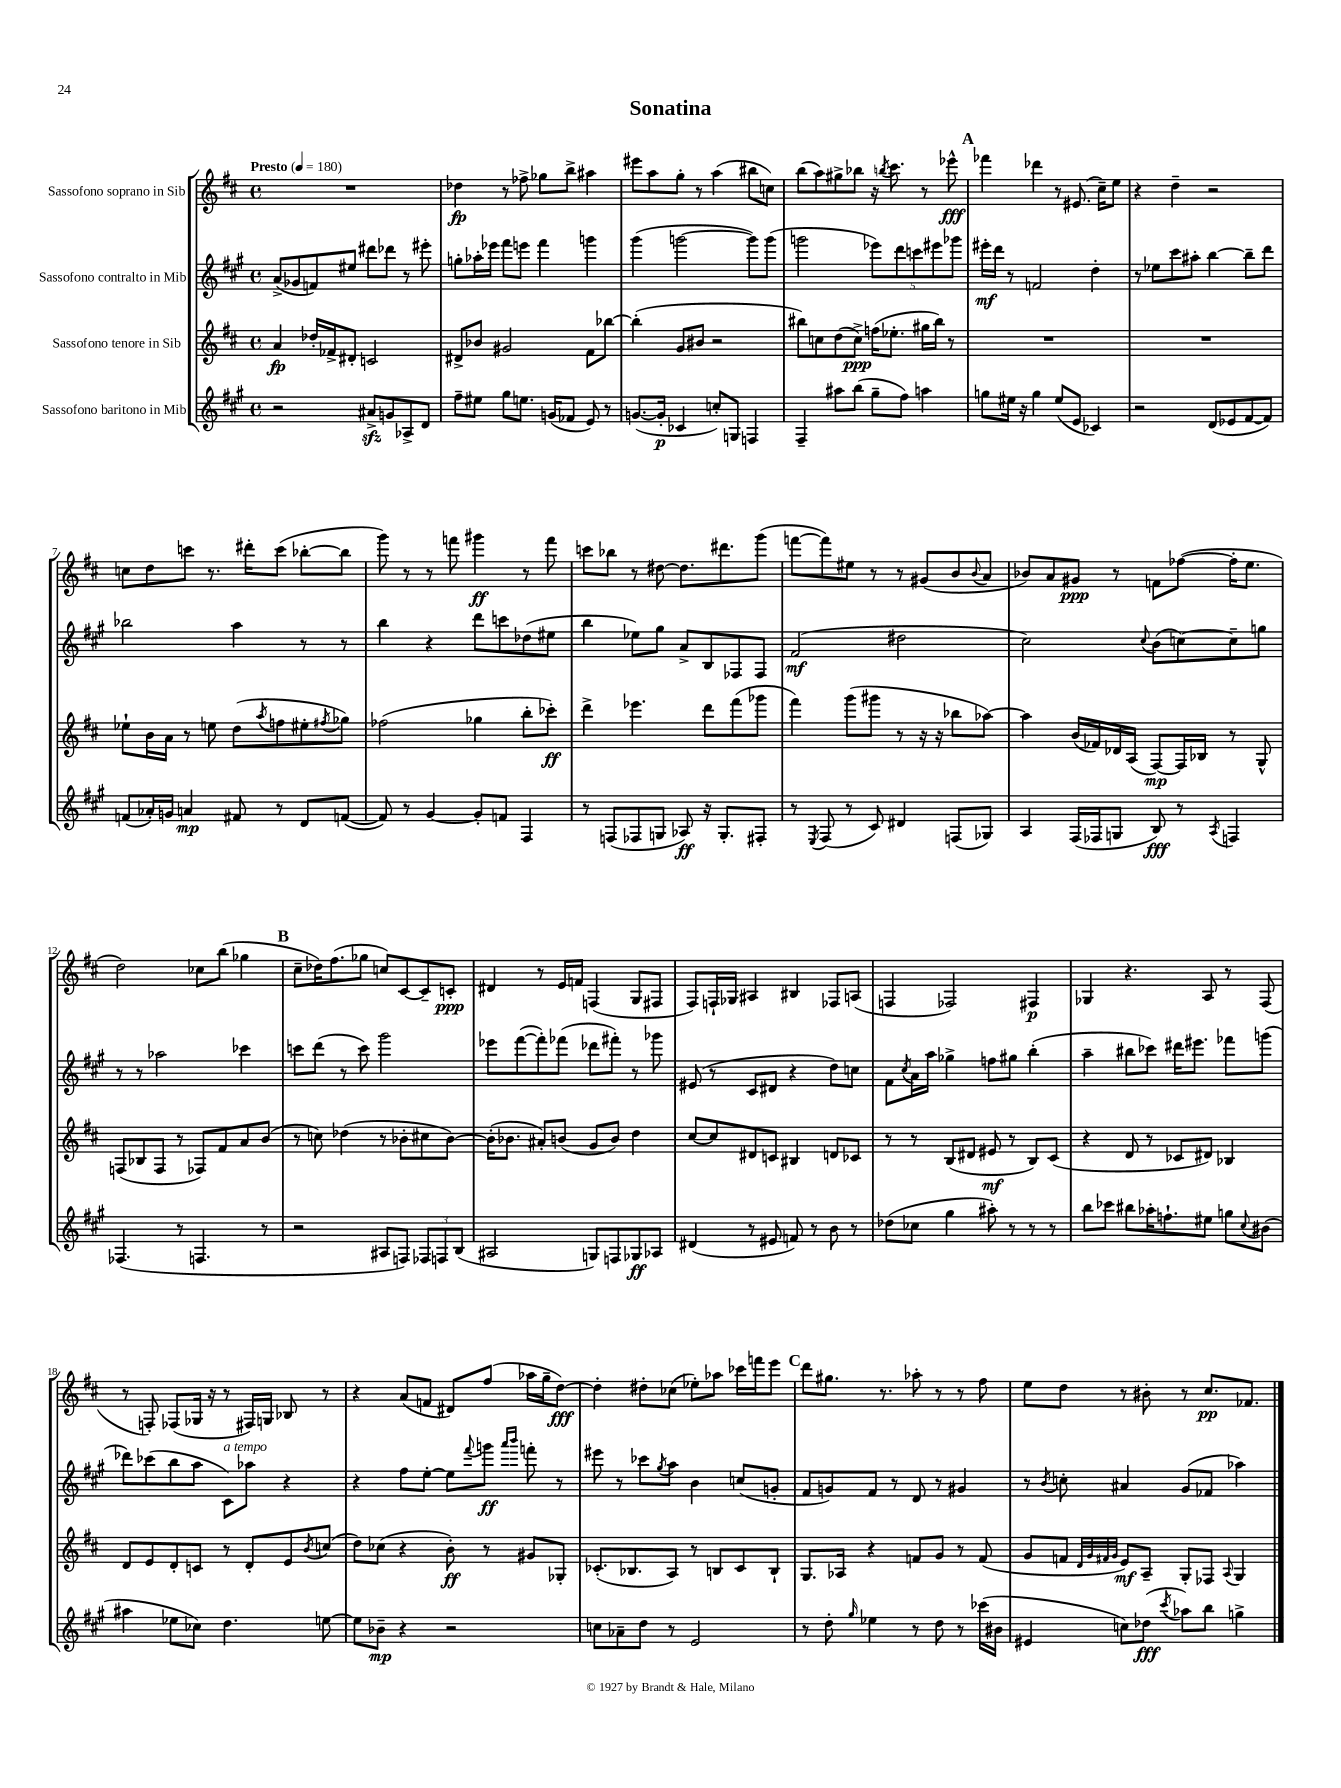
\header { title = "Sonatina" }
<<
\new StaffGroup <<
\new Staff = "s0" \with { instrumentName = "Sassofono soprano in Sib" } {
    \clef treble \key d \major \defaultTimeSignature \time 4/4 \tempo "Presto" 4 = 180
    R1 |
    des''4\fp r8 fes''8-> ges''8 b''8-> ais''4 |
    eis'''8 a''8 g''8-. r8 a''4( bis''8 c''8) |
    b''8( a''8) gis''8-> bes''8 r16 \acciaccatura { b''8 } cis'''8. r8 ees'''8-^\fff |
    \mark \markup { \bold "A" } fes'''4 des'''4 r8 eis'8.( cis''16--) e''8 |
    r4 d''4-- r2 |
    c''8 d''8 c'''8 r8. dis'''16-. c'''8( bes''8~-. bes''8 |
    g'''8) r8 r8 f'''8 gis'''4\ff r8 f'''8 |
    c'''8 bes''8 r8 dis''8~ dis''8. dis'''8. g'''8( |
    f'''8~ f'''8) eis''8 r8 r8 gis'8( b'8 \appoggiatura { b'8 } a'8 |
    bes'8) a'8 gis'8\ppp r8 f'8 fes''8~( fes''16-. e''8. |
    d''2) ces''8 b''8( ges''4 |
    \mark \markup { \bold "B" } cis''8-- des''16) fis''8.( ges''8 c''8) cis'8~ cis'8-- c'8-.\ppp |
    dis'4 r8 e'16 f'16 f4( g8 fis8 |
    fis8) f16-! ges16 ais4 bis4 fes8 a8( |
    f4 fes2) fis4\p |
    ges4 r4. a8 r8 fis8( |
    r8 f8-.) fes8( ges16 r16 r8 fis16) g16 bes8 r8 |
    r4 a'8( f'8 dis'8) fis''8( aes''16 g''16-- d''8~\fff) |
    d''4-. dis''8-. ces''8( ees''8-.) aes''8 ces'''16 f'''16 e'''8 |
    \mark \markup { \bold "C" } d'''8 gis''8. r8. aes''8-. r8 r8 fis''8 |
    e''8 d''8 r8 bis'8-. r8 cis''8.\pp fes'8. \bar "|." |
}
\new Staff = "s1" \with { instrumentName = "Sassofono contralto in Mib" } {
    \clef treble \key a \major \defaultTimeSignature \time 4/4
    a'8->( ges'8 f'8) eis''8 dis'''8 des'''8 r8 eis'''8-. |
    g''8-. aes''16-. ees'''16 fis'''8 e'''8 fis'''4 g'''4 |
    gis'''4( g'''2~ g'''8) g'''8( |
    g'''2 \tuplet 5/4 { ees'''8) d'''8 c'''8 eis'''8 ges'''8 } |
    \mark \markup { \bold "A" } eis'''16-.\mf d'''16 r8 f'2 d''4-. |
    r8 ees''8 cis'''8 ais''8-. b''4~ b''8-- d'''8 |
    bes''2 a''4 r8 r8 |
    b''4 r4 d'''8 c'''8 des''8( eis''8 |
    b''4 ees''8) gis''8 a'8-> b8 fes8 fes8 |
    fis'2\mf( dis''2 |
    cis''2) \appoggiatura { cis''8 } b'8( c''8~) c''8-- g''8 |
    r8 r8 aes''2 ces'''4 |
    \mark \markup { \bold "B" } c'''8 d'''8( r8 c'''8) gis'''2 |
    ees'''8 fis'''8~( fis'''8-.) fes'''8( des'''8 fis'''8-.) r8 ges'''8 |
    eis'8( r8 cis'8 dis'8 r4 d''8) c''8 |
    fis'8 \acciaccatura { cis''8 } a'16 a''16 ges''4-> f''8 gis''8 b''4-.( |
    a''4-- bis''8 ces'''8) dis'''16 eis'''8. fes'''8 g'''8( |
    des'''8) ces'''8( b''8 a''8 cis'8^\markup { \italic "a tempo" }) aes''8 r4 |
    r4 fis''8 e''8~-. e''8 \appoggiatura { fis'''8 } g'''8\ff \grace { a'''16 b'''16 } f'''8-. r8 |
    eis'''8 r8 ces'''8 \acciaccatura { gis''8 } a''8 b'4 c''8( g'8-. |
    \mark \markup { \bold "C" } fis'8 g'8) fis'8 r8 d'8 r8 gis'4 |
    r8 \acciaccatura { b'8 } c''8-. ais'4 gis'8( fes'8 aes''4) \bar "|." |
}
\new Staff = "s2" \with { instrumentName = "Sassofono tenore in Sib" } {
    \clef treble \key d \major \defaultTimeSignature \time 4/4
    a'4\fp des''16-. fes'16-> dis'8-. c'2 |
    dis'8-> bes'8 gis'2 fis'8 bes''8~ |
    bes''4-.( g'8 bis'8 r2 |
    bis''8) c''8 d''8( c''8->\ppp) f''16( ees''8.-. gis''16 bis''16) r8 |
    \mark \markup { \bold "A" } R1 |
    R1 |
    ees''8-! b'16 a'16 r8 e''8 d''8( \acciaccatura { a''8 } f''8 eis''8-. \acciaccatura { fis''8 } ges''8) |
    fes''2( ges''4 b''8-. ces'''8-.\ff) |
    d'''4-> ees'''4. d'''8 fis'''8( ges'''8 |
    fis'''4) g'''8( gis'''8 r8 r16 r16 bes''8 aes''8~) |
    aes''4 b'16( fes'16) des'16 a16( fis8~\mp) fis16 bes16 r8 g8-^ |
    f8( bes8 f8 r8 fes8) fis'8 a'8 b'8( |
    \mark \markup { \bold "B" } r8 c''8) des''4( r8 bes'8-. cis''8 bes'8~) |
    bes'16-.( bes'8. ais'8-.) b'8( g'8 b'8) d''4 |
    cis''8~ cis''8 dis'8 c'8 bis4 d'8 ces'8 |
    r8 r8 b8( dis'8 eis'8\mf r8 b8) cis'8( |
    r4 d'8 r8 ces'8 dis'8) bes4 |
    d'8 e'8 d'8-. c'8 r8 d'8-. e'8 \acciaccatura { b'8 } c''8( |
    d''8) ces''8( r4 b'8-.\ff) r8 gis'8 ges8-. |
    ces'8.-.( bes8. a8) r8 b8 ces'8 b8-! |
    \mark \markup { \bold "C" } g8. aes16 r4 f'8 g'8 r8 f'8( |
    g'8 f'8 \grace { d'32 g'32 fis'32 g'32 } e'8\mf) a8-- g8-. fes8 \appoggiatura { a8 } g4 \bar "|." |
}
\new Staff = "s3" \with { instrumentName = "Sassofono baritono in Mib" } {
    \clef treble \key a \major \defaultTimeSignature \time 4/4
    r2 ais'8->\sfz g'8 aes8-> d'8 |
    fis''8-- eis''8 gis''8 e''8. g'16( fes'8 e'8) r8 |
    g'8.~( g'16-.\p ces'4 c''8-.) g8 f4 |
    fis4-- ais''8 b''8( gis''8-- fis''8) a''4 |
    \mark \markup { \bold "A" } g''8 eis''16 r16 g''4 eis''8( e'8 ces'4) |
    r2 d'8( ees'8 fis'8~ fis'8) |
    f'8( aes'16-.) g'16 a'4\mp fis'8 r8 d'8 f'8~( |
    f'8) r8 gis'4~ gis'8-. f'8 fis4 |
    r8 f8( fes8 g8 aes8\ff) r16 g8.-. fis8-. |
    r8 \acciaccatura { e8 } fis8( r8 cis'8) dis'4 f8( ges8) |
    a4 fis16( fes16 g8 b8\fff) r8 \acciaccatura { a8 } f4 |
    fes4.( r8 f4. r8 |
    \mark \markup { \bold "B" } r2 ais8 f8) \tuplet 3/2 { fes8 f8 b8( } |
    ais2 g8) f8 ges8\ff aes8 |
    dis'4( r8 eis'8 f'8) r8 b'8 r8 |
    des''8( ces''8 gis''4 ais''8-.) r8 r8 r8 |
    b''8 ces'''8 bis''8 aes''16-. f''8.-! eis''8 g''8 \appoggiatura { cis''8 } bis'8( |
    ais''4 ees''8 ces''8) d''4. e''8~ |
    e''8 bes'8--\mp r4 r2 |
    c''8 aes'8-- d''8 r8 e'2 |
    \mark \markup { \bold "C" } r8 d''8-. \grace { gis''16 } ees''4 r8 d''8 r8 ces'''16( bis'16 |
    eis'4 c''8) des''8\fff( \acciaccatura { cis'''8 } aes''8) b''8 g''4-> \bar "|." |
}
>>
>>
